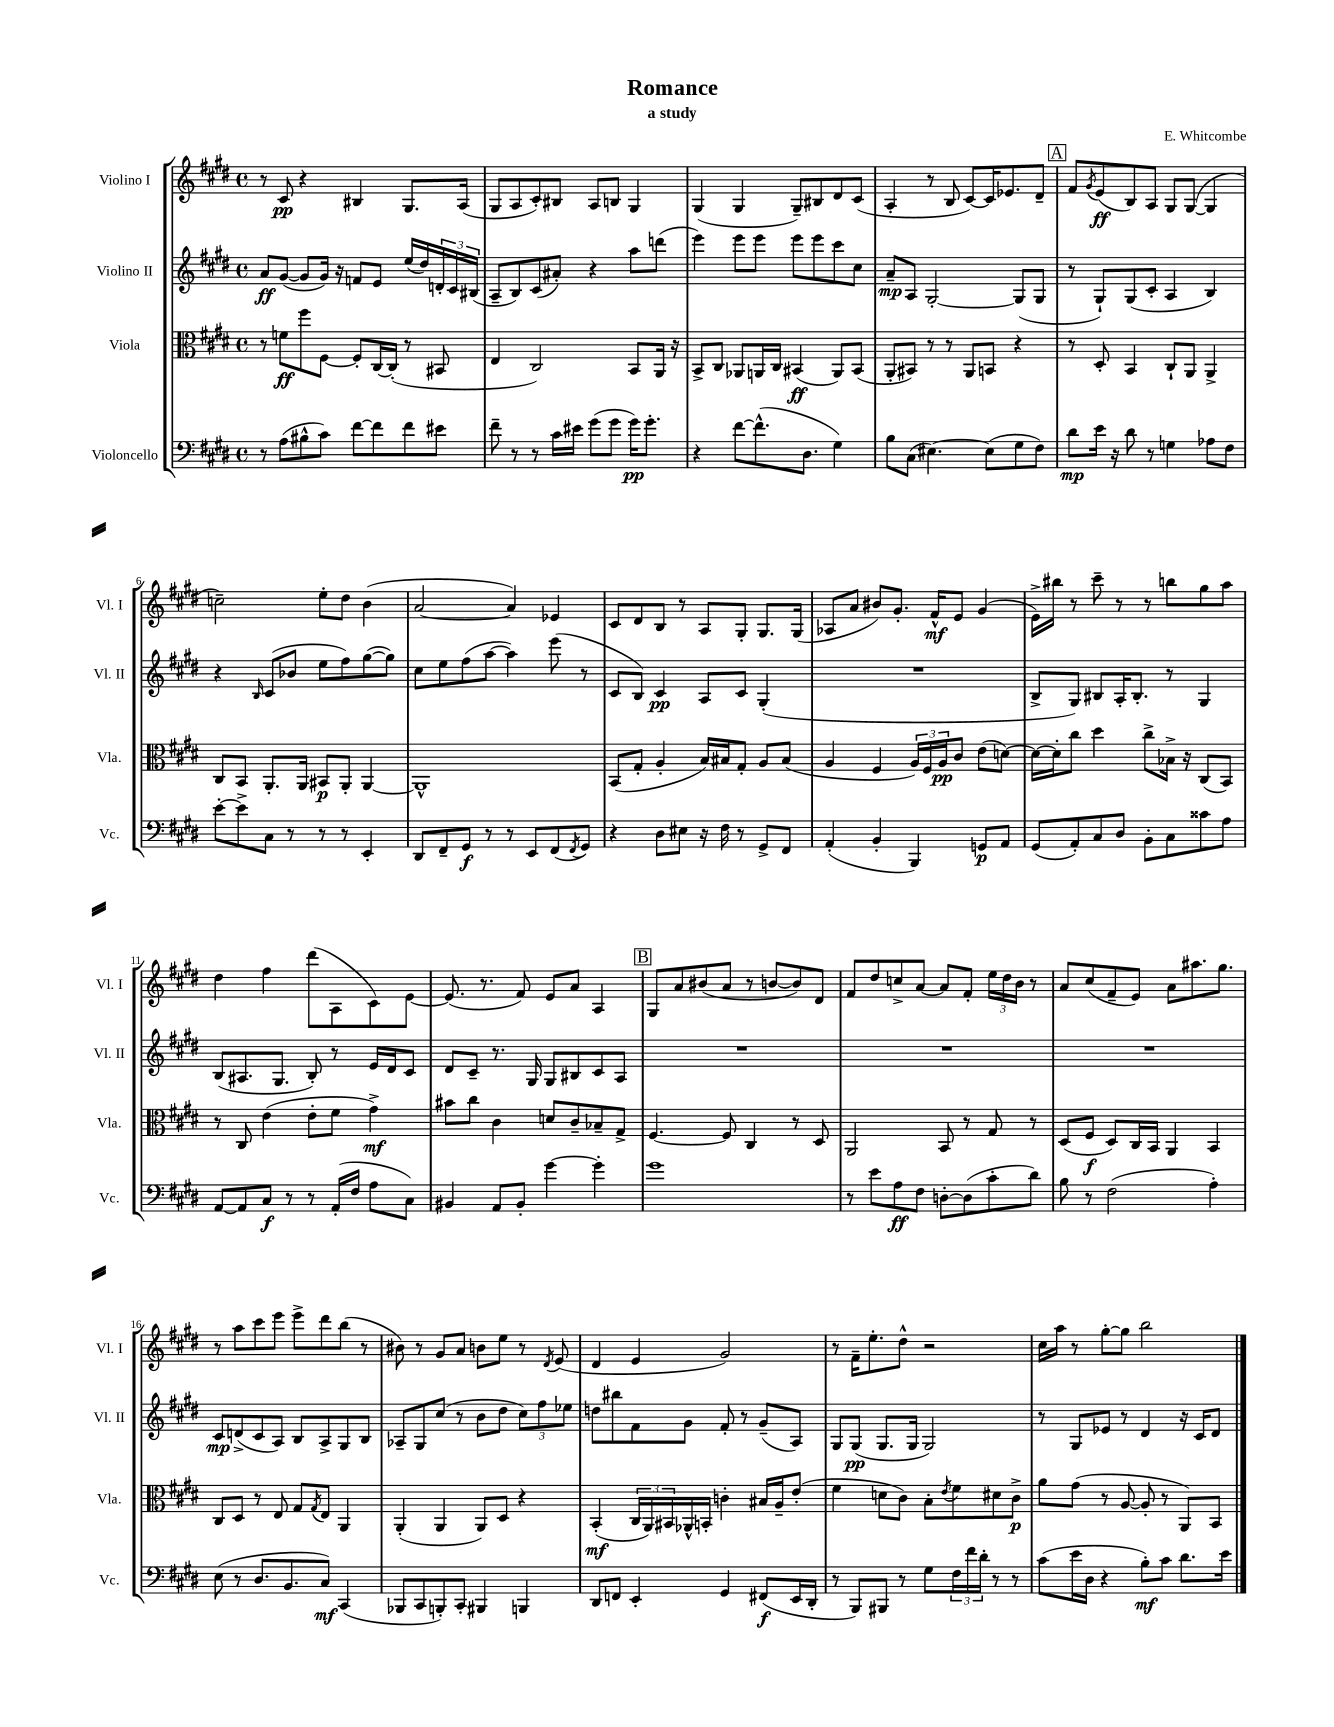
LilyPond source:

\header { title = "Romance" composer = "E. Whitcombe" subtitle = "a study" }
<<
\new StaffGroup <<
\new Staff = "s0" \with { instrumentName = "Violino I" shortInstrumentName = "Vl. I" } {
    \clef treble \key e \major \defaultTimeSignature \time 4/4
    r8 cis'8\pp r4 bis4 gis8. a16( |
    gis8 a8 cis'8-.) bis8 a8 b8 gis4 |
    gis4( gis4 gis8--) bis8 dis'8 cis'8( |
    a4-. r8 b8 cis'8~) cis'16 ees'8. dis'8-- |
    \mark \markup { \box "A" } fis'8 \acciaccatura { gis'8 } e'8\ff( b8) a8 gis8 gis8~( gis4 |
    c''2--) e''8-. dis''8 b'4( |
    a'2~ a'4) ees'4 |
    cis'8 dis'8 b8 r8 a8 gis8-. gis8. gis16( |
    aes8 a'8 bis'8) gis'8.-. fis'16-^\mf e'8 gis'4( |
    e'16->) bis''16 r8 cis'''8-- r8 r8 b''8 gis''8 a''8 |
    dis''4 fis''4 dis'''8( a8 cis'8) e'8~ |
    e'8.( r8. fis'8) e'8 a'8 a4 |
    \mark \markup { \box "B" } gis8 a'8 bis'8( a'8 r8 b'8~ b'8) dis'8 |
    fis'8 dis''8 c''8-> a'8~ a'8 fis'8-. \tuplet 3/2 { e''16 dis''16 b'16 } r8 |
    a'8 cis''8( fis'8-- e'8) a'8 ais''8. gis''8. |
    r8 a''8 cis'''8 e'''8 e'''8-> dis'''8 b''8( r8 |
    bis'8) r8 gis'8 a'8 b'8 e''8 r8 \acciaccatura { dis'8 } e'8( |
    dis'4 e'4 gis'2) |
    r8 fis'16-- e''8.-. dis''8-^ r2 |
    cis''16 a''16 r8 gis''8~-. gis''8 b''2 \bar "|." |
}
\new Staff = "s1" \with { instrumentName = "Violino II" shortInstrumentName = "Vl. II" } {
    \clef treble \key e \major \defaultTimeSignature \time 4/4
    a'8\ff gis'8~( gis'8 gis'16) r16 f'8 e'8 e''16( dis''16) \tuplet 3/2 { d'16-. cis'16 bis16( } |
    a8-- b8) cis'8( ais'8-.) r4 a''8 d'''8( |
    e'''4) e'''8 e'''8 e'''8 e'''8 cis'''8 cis''8 |
    a'8--\mp a8 gis2~-. gis8( gis8 |
    \mark \markup { \box "A" } r8 gis8-!) gis8( cis'8-. a4 b4) |
    r4 \grace { b16 } cis'8( bes'8 e''8 fis''8) gis''8~( gis''8) |
    cis''8 e''8 fis''8( a''8~ a''4) e'''8( r8 |
    cis'8 b8) cis'4\pp a8 cis'8 gis4-.( |
    R1 |
    b8-> gis8) bis8 a16-. bis8.-. r8 gis4 |
    b8( ais8. gis8. b8-.) r8 e'16 dis'16 cis'8 |
    dis'8 cis'8-- r8. gis16 gis8 bis8 cis'8 a8 |
    \mark \markup { \box "B" } R1 |
    R1 |
    R1 |
    cis'8\mp d'8->( cis'8 a8) b8 a8-> gis8 b8 |
    aes8-- gis8 cis''8( r8 b'8 dis''8 \tuplet 3/2 { cis''8) fis''8 ees''8 } |
    d''8 bis''8 fis'8 gis'8 fis'8-. r8 gis'8--( a8) |
    gis8 gis8\pp( gis8. gis16 gis2) |
    r8 gis8 ees'8 r8 dis'4 r16 cis'16 dis'8 \bar "|." |
}
\new Staff = "s2" \with { instrumentName = "Viola" shortInstrumentName = "Vla." } {
    \clef alto \key e \major \defaultTimeSignature \time 4/4
    r8 f'8\ff fis''8 fis8~ fis8-. cis16~ cis16-.( r8 bis,8 |
    e4 cis2) b,8 a,16 r16 |
    b,8-> cis8 aes,8 a,16 cis16 bis,4\ff( a,8) bis,8( |
    a,8-. bis,8) r8 r8 a,8 b,8 r4 |
    \mark \markup { \box "A" } r8 dis8-. b,4 cis8-! a,8 a,4-> |
    cis8 b,8 a,8.-. a,16 bis,8\p a,8-. a,4~ |
    a,1-^ |
    b,8( gis8-. a4-. b16) bis16 gis8-. a8 bis8( |
    a4 fis4 \tuplet 3/2 { a16) fis16 a16\pp } cis'8 e'8( d'8~) |
    d'16~ d'16-. cis''8 dis''4 cis''8-> bes16-> r16 cis8( b,8) |
    r8 cis8 e'4( e'8-. fis'8 gis'4->\mf) |
    bis'8 cis''8 cis'4 d'8 cis'8-- bes8-- gis8-> |
    \mark \markup { \box "B" } fis4.~ fis8 cis4 r8 dis8 |
    a,2 b,8 r8 gis8 r8 |
    dis8( fis8\f dis8) cis16 b,16 a,4 b,4 |
    cis8 dis8 r8 e8 gis8 \acciaccatura { gis8 } e8 a,4 |
    a,4-.( a,4 a,8) dis8 r4 |
    b,4-.\mf( \tuplet 3/2 { cis16 a,16) bis,16 } aes,16-^ b,16-. c'4-. bis16 a16-- e'8-.( |
    fis'4 d'8 cis'8) b8-. \acciaccatura { e'8 } fis'8 dis'8 cis'8->\p |
    a'8 gis'8( r8 a8~ a8-. r8 a,8) b,8 \bar "|." |
}
\new Staff = "s3" \with { instrumentName = "Violoncello" shortInstrumentName = "Vc." } {
    \clef bass \key e \major \defaultTimeSignature \time 4/4
    r8 a8( bis8-^ cis'8) fis'8~ fis'8 fis'8 eis'8 |
    fis'8-- r8 r8 cis'16 eis'16 gis'8( gis'8 gis'16\pp) gis'8.-. |
    r4 fis'8~ fis'8.-^( dis8. gis4) |
    b8 cis8( eis4.~) eis8( gis8 fis8) |
    \mark \markup { \box "A" } dis'8\mp e'16 r16 dis'8 r8 g4 aes8 fis8 |
    e'8~-. e'8-> cis8 r8 r8 r8 e,4-. |
    dis,8 fis,8-- gis,8\f r8 r8 e,8 fis,8( \acciaccatura { fis,8 } gis,8) |
    r4 dis8 eis8 r16 fis16 r8 gis,8-> fis,8 |
    a,4-.( b,4-. b,,4) g,8\p a,8 |
    gis,8( a,8-.) cis8 dis8 b,8-. cis8 cisis'8 a8 |
    a,8~ a,8 cis8\f r8 r8 a,16-.( fis16 a8 cis8) |
    bis,4 a,8 bis,8-. gis'4~ gis'4-. |
    \mark \markup { \box "B" } gis'1 |
    r8 e'8 a8\ff fis8 d8~-. d8( cis'8-. dis'8) |
    b8 r8 fis2( a4-.) |
    e8( r8 dis8. b,8. cis8\mf) cis,4( |
    bes,,8 cis,8 b,,8-.) cis,8-. bis,,4 b,,4 |
    dis,8 f,8 e,4-. gis,4 fis,8\f( e,16 dis,16-. |
    r8 b,,8) bis,,8 r8 gis8 \tuplet 3/2 { fis16 fis'16 dis'16-. } r8 r8 |
    cis'8( e'16 dis16 r4 b8-.\mf) cis'8 dis'8. e'16 \bar "|." |
}
>>
>>
